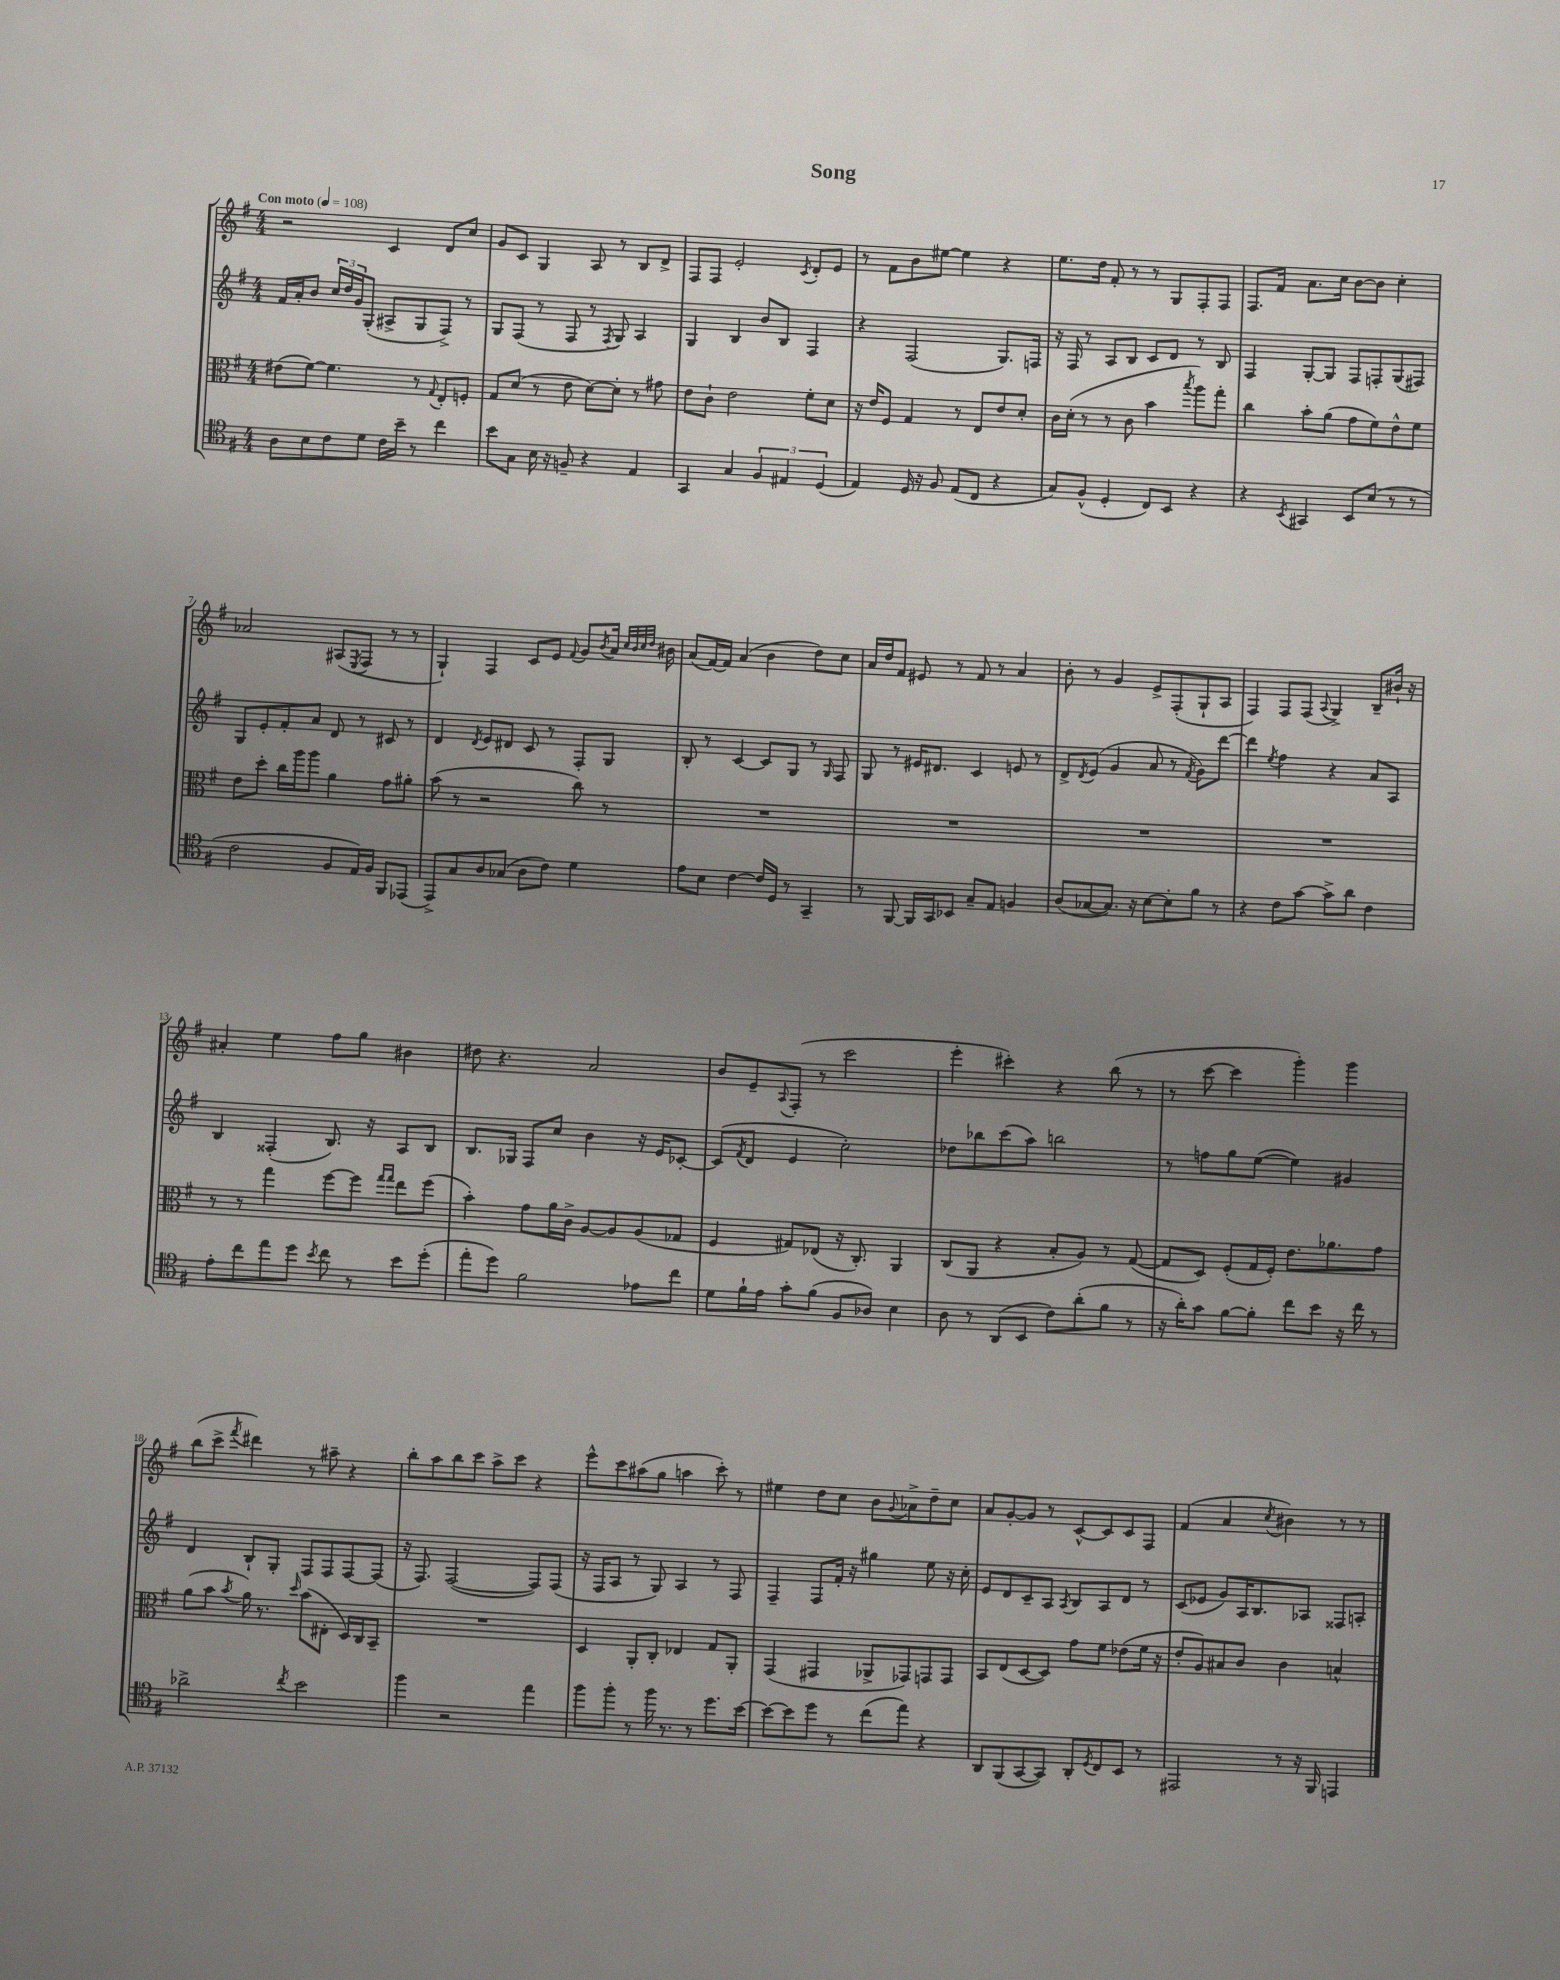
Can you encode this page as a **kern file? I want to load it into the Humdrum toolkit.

**kern	**kern	**kern	**kern
*part4	*part3	*part2	*part1
*staff4	*staff3	*staff2	*staff1
*clefC4	*clefC3	*clefG2	*clefG2
*k[f#]	*k[f#]	*k[f#]	*k[f#]
*M4/4	*M4/4	*M4/4	*M4/4
*MM108	*MM108	*MM108	*MM108
=1	=1	=1	=1
!	!	!	!LO:TX:a:B:t=Con moto
8A\L	(8e#X\L	16f#/LL	2r
.	.	16a'/J	.
8B\	[8f#\J)	8b/J	.
8c\	4.f#\]	24cc/LL	.
.	.	24dd/	.
.	.	24g/J	.
8d\J	.	(8G'/J	.
16c\LL	.	8A#X^/L	4c/
16b~\JJ	.	.	.
8r	8r	8G/	.
.	8qqG/	.	.
4cc\	8E'/L	8F#^/J)	8d/L
.	8Fn'/J	8r	8cc/J
=2	=2	=2	=2
8b\L	8G/L	8G/L	8g/L
8G\J	(8d/J	(8F#/J	8c/J
16B\	8r	8r	4G/
16r	.	.	.
8Fn~/	8e\	8F#/	.
4r	[8d\L)	8r	8A/
.	.	8qF#/	.
.	8d'\J]	8G/)	8r
4E/	8r	4A/	8B/L
.	8g#X\	.	8d^/J
=3	=3	=3	=3
4GG/	8e\L	4G/	8F#/L
.	8c`\J	.	8F#/J
4G/	2e\	4B/	2e'/
6F#/	.	8b/L	.
.	.	8B/J	.
6E#X/	.	.	.
.	.	.	8qc/
.	8f#'\L	4F#/	8d'/L
(6D/	.	.	.
.	8d\J	.	8e/J
=4	=4	=4	=4
4E/)	16r	4r	8r
.	16e/KL	.	.
.	8F#/J	.	8f#\L
16D/	4G/	(2F#/	8b\
16r	.	.	.
8F#/	.	.	[8ee#X\J
(8E/L	8r	.	4ee#\]
8C/J	8E/L	.	.
4r	8e/	8.G/L)	4r
.	8d'/J	.	.
.	.	16Fn/Jk	.
=5	=5	=5	=5
8G/L)	16c\LL	16r	8.ee\L
.	(16d'\JJ	16F#/	.
(8F#^^/J	8r	8r	.
.	.	.	16dd\Jk
4D'/	8r	8A/L	8f#'/
.	8c\	8B/J	8r
8C/L)	4b\	8c/L	8r
8BB/J	.	8d/J	8G/L
.	8qbb/	.	.
4r	8aa\L)	8r	8F#'/
.	8gg'\J	8B/	8F#/J
=6	=6	=6	=6
4r	4cc\	4F#/	8.F#/L
.	.	.	16f#/Jk
8qBB/	.	.	.
4GG#X/	8b'\L	[8G'/L	8.a\L
.	(8a\J	8G/J]	.
.	.	.	16cc\Jk
8BB/L	8g\L	8F#/L	[8b\L
(8B/J	8f#\)	8Fn'/	8b\J]
8r	8e^^\	(8G/	4cc'\
8r	8f#\J	8F#X/J)	.
!!LO:LB:g=z
=7	=7	=7	=7
2c\	8e\L	8G/L	2a-X/
.	8dd'\J	8e'/	.
.	16cc\LL	8f#'/	.
.	16aa\J	.	.
.	8aa\J	8a/J	.
8F#/L	4a\	8d/	(8A#X/L
.	.	.	8qE/
16E/L)	.	8r	8F#/J
16F#/JJ	.	.	.
8FF#/L	8g\L	8c#X/	8r
(8EE-X/J	8a#X'\J	8r	8r
=8	=8	=8	=8
8EE^/L)	(8b\	4d/	4G`/)
8G/	8r	.	.
.	.	8qd/	.
8A/	2r	8e/L	4F#/
(8G-X/J	.	8d#X/J	.
8A\L	.	8c/	8c/L
8c\J)	.	8r	8e/J
.	.	.	8qqf#/
4d\	8cc\)	8F#'/L	8g/L
.	.	.	8qb/
.	8r	8G/J	16a/Jk
.	.	.	32qqcc/LLL
.	.	.	32qqb/
.	.	.	32qqcc/
.	.	.	32qqdd/JJJ
.	.	.	16b#X\
=9	=9	=9	=9
8e\L	1r	8B'/	(8a/L
8B\J	.	8r	[16f#/L)
.	.	.	16f#/JJ]
[4c\	.	[4c/	(4a/
16c/LL]	.	8c/L]	4b\
16D/JJ	.	.	.
8r	.	8G/J	.
4GG~/	.	8r	8dd\L)
.	.	16qqG/	.
.	.	8F#/	8cc\J
=10	=10	=10	=10
8r	1r	8G/	16a/LL
.	.	.	16dd/J
[8FF#/	.	8r	8f#/J
16FF#/LL]	.	16e#X/KL	8e#X/
16GG/J	.	8.d#X/J	.
8BB-X/J	.	.	8r
8G~/L	.	4c/	8f#/
8E/J	.	.	8r
4Fn/	.	8en/	4a/
.	.	8r	.
=11	=11	=11	=11
(8A/L	1r	8d^/L	8b'\
.	.	8qd/	.
[8G-X/	.	(8e/J	8r
8.G-/J])	.	4g/	4g/
16r	.	.	.
[8B\L	.	8a/	8e^/L
8B'\]	.	8r	(8F#'/
.	.	8qf#/	.
8f#\J	.	8g\L)	8G`/
8r	.	[8ddd\J	8A/J
=12	=12	=12	=12
4r	1r	4ddd\]	4F#/)
.	.	8qee/	.
8c\L	.	4ff#\	8F#/L
[8g\J	.	.	(8F#/J
.	.	.	8qqA/
8g^\L]	.	4r	4G^/)
8a\J	.	.	.
4c\	.	8a/L	8B~/L
.	.	8A/J	16b#X`/Jk
.	.	.	16r
!!LO:LB:g=z
=13	=13	=13	=13
8e'\L	8r	4B/	4a#X'/
8cc\	8r	.	.
8ee\	4gg\	(4F##X'/	4ee\
8dd\J	.	.	.
8qb/	.	.	.
8cc\	[8ff#\L	8.B/)	8ff#\L
8r	8ff#\J]	.	8gg\J
.	.	16r	.
.	16qqgg/LL	.	.
.	16qqgg/JJ	.	.
8b\L	8ee\L	8A/L	4b#X\
(8dd'\J	(8ff#\J	8B/J	.
=14	=14	=14	=14
8ee'\L	4b'\)	8.B/L	8dd#X\
8dd\J)	.	.	4.r
.	.	16G-X/Jk	.
2f#\	8g\L	8F#/L	.
.	16a\L	8cc/J	.
.	16c^\JJ	.	.
.	[8A/L	4b\	2a/
.	8A/]	.	.
8e-X\L	(8A/	16r	.
.	.	16e/KL	.
8cc\J	8G-X/J	[8c-X'/J	.
=15	=15	=15	=15
8d\L	4F#/	(8c-/L]	8b/L
.	.	8qf#/	.
16f#`\L	.	8d/J	8e~/
16e\JJ	.	.	.
.	.	.	8qqA/
8g'\L	8G#X/L)	4e/	(8F#'/J
(8f#\J	(8E-X/J	.	8r
8F#/L	16r	2cc'\)	2ccc\
.	8.C'/)	.	.
8A-X/J)	.	.	.
4B\	4AA/	.	.
=16	=16	=16	=16
8A\	(8C/L	8dd-X\L	4eee'\
8r	8AA/J	8bb-X\	.
(8AA/L	4r	(8ccc\	4ccc#X'\)
8BB/J	.	8aa\J)	.
8c\L)	8B'/L	2bbn\	4r
(8a'\	8A/J)	.	.
8f#\J	8r	.	(8bb\
8r	([8G/	.	8r
=17	=17	=17	=17
16r	8G/L]	8r	8r
16a'\KL)	.	.	.
8g\J	8D/J)	8ffn\L	[8ccc\
[8f#\L	(8F#'/L	8gg\	4ccc\]
8f#'\J]	16G/L	([8ee\J	.
.	16F#'/JJ)	.	.
8cc\L	8.e\L	4ee\])	4ggg'\)
8b\J	.	.	.
.	8.a-X\	.	.
16r	.	4g#X/	4ggg\
16cc\	.	.	.
8r	8g\J	.	.
!!LO:LB:g=z
=18	=18	=18	=18
2a-X^\	(8a\L	4d/	(8bb\L
.	8b\J	.	8ccc^\J
.	8qb/	.	8qfff#/
.	16a\)	8B`/L	4ddd#X\)
.	8.r	.	.
.	.	8G'/J	.
8qcc/	16qqdd/	.	.
2b\	(8b\L	8F#/L	8r
.	8E#X'\J	8F#/	8aa#X~\
.	16D/LL)	[8F#/	4r
.	16C/J	.	.
.	8BB~/J	(8F#/J]	.
=19	=19	=19	=19
4ff#\	1r	16r	8bb'\L
.	.	8.F#/)	.
.	.	.	8aa\
2r	.	([2F#/	8bb\
.	.	.	8ccc\J
.	.	.	8aa^\L
.	.	.	8ccc\J
4ee\	.	8F#/L])	4r
.	.	(8F#/J	.
=20	=20	=20	=20
8ff#\L	4D/	16r	8eee^^\L
.	.	16F#/KL	.
8ff#'\J	.	8A/J	8ccc\
8r	8AA'/L	8r	(8aa#X\
16ff#\	8C'/J	8G/)	8gg\J
8.r	.	.	.
.	4E-X/	4A/	4aan\
8r	.	.	.
8.dd\L	8G/L	8r	8ccc'\)
.	8AA'/J	8F#/	8r
[16b\Jk	.	.	.
=21	=21	=21	=21
8b\L_	(4GG/	4F#~/	4ee#X\
8b\]	.	.	.
8dd\J	4GG#X/	8F#/L	8dd\L
8r	.	16f#'/Jk	8cc\J
.	.	16r	.
(8cc\L	8AA-X^/L	4gg#X\	8b\L
.	.	.	8qqg/
8ee\J)	8GG-X/)	.	8a-X^\
4r	8GGn/	8ee\	8dd~\
.	8GG/J	16r	8cc\J
.	.	16cc'\	.
=22	=22	=22	=22
8AA/L	8BB/L	8e/L	8a/L
(8FF#/	(8E/	8d/	[8g'/
[8GG/	[8D/	8c~/	8g/J]
8GG/J])	8D/J])	8A/J	8r
.	.	8qA/	.
8AA'/L	8g\L	8B/L	[8c^^/L
8qD/	.	.	.
8C/	8f#\J	8A/	8c/]
8BB/J	(8e-X\L	8d/J	8c/
8r	16f#\Jk	8r	8F#/J
.	16r	.	.
=23	=23	=23	=23
2EE#X/	8e'/L	(8c/L	(4f#/
.	8A/)	8e-X/J	.
.	8B#X/	8g/L)	4a/
.	8c/J	16A/K	.
.	.	8.B/	.
.	.	.	8qcc/
8r	4c\	.	4b#X\)
16r	.	8A-X/J	.
16FF#/	.	.	.
4EEn/	4Bn^^/	8F##X/L	8r
.	.	8An'/J	8r
==	==	==	==
*-	*-	*-	*-
